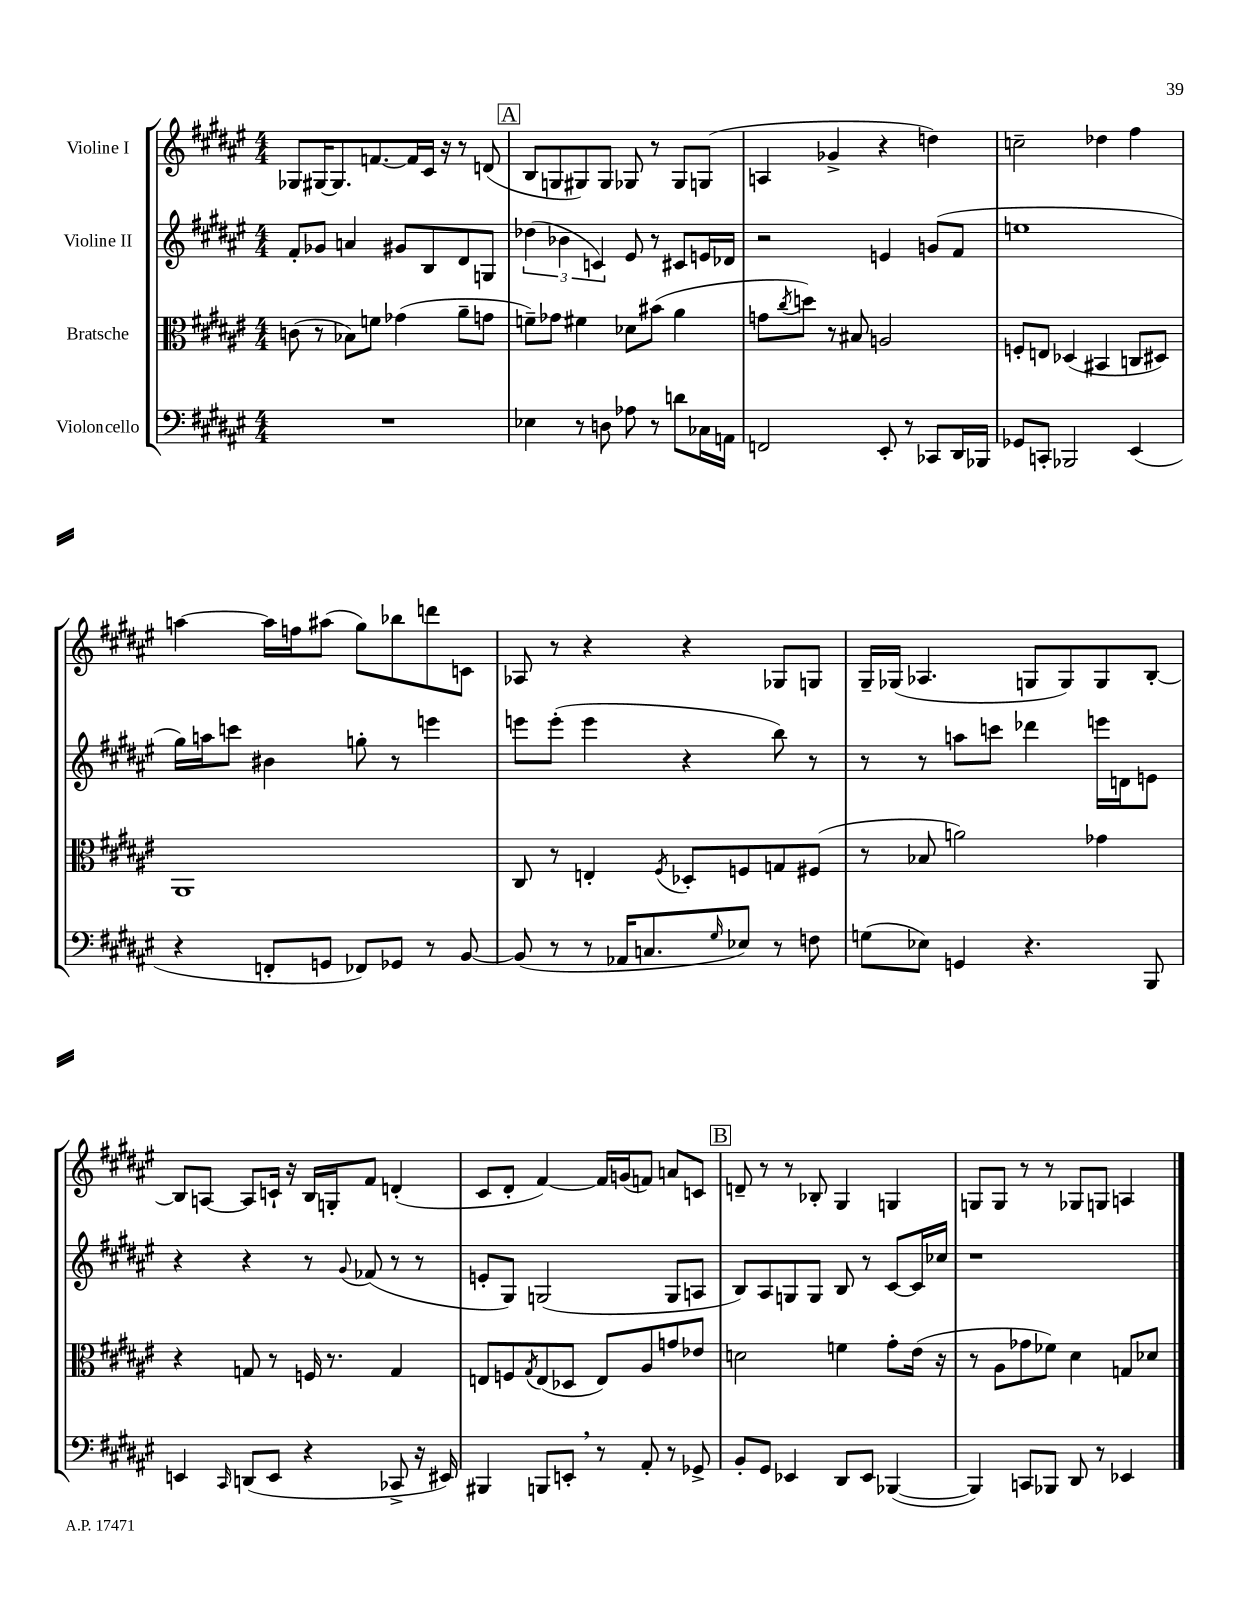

**kern	**kern	**kern	**kern
*part4	*part3	*part2	*part1
*staff4	*staff3	*staff2	*staff1
*I"Violoncello	*I"Bratsche	*I"Violine II	*I"Violine I
*clefF4	*clefC3	*clefG2	*clefG2
*k[f#c#g#d#a#e#]	*k[f#c#g#d#a#e#]	*k[f#c#g#d#a#e#]	*k[f#c#g#d#a#e#]
*M4/4	*M4/4	*M4/4	*M4/4
=87	=87	=87	=87
1r	(8cn\	8f#'/L	8G-X/L
.	8r	8g-X/J	[16G#X/K
.	.	.	8.G#/]
.	8B-X\L)	4an/	.
.	8fn\J	.	[8.fn/
.	(4g-X\	8g#X/L	.
.	.	.	16f/L]
.	.	8B/	16c#/JJ
.	.	.	16r
.	8a#~\L	8d#/	8r
.	8gn\J	8Gn/J	(8dn/
!!LO:REH:place=s1:t=A
=88	=88	=88	=88
4E-X\	8fn~\L)	(6dd-X\	8B/L
.	8g-X\J	.	8Gn/
.	.	6b-X\	.
8r	4f#X\	.	8G#X/)
.	.	6cn/)	.
8Dn\	.	.	8G#/J
8A-X\	8d-X\L	8e#/	8G-X/
8r	(8b#X\J	8r	8r
8dn\L	4a#\	8c#X/L	8G-/L
16C-X\L	.	16en/L	(8Gn/J
16AAn\JJ	.	16d-X/JJ	.
=89	=89	=89	=89
2FFn/	8gn\L	2r	4An/
.	8qcc#/	.	.
.	8ddn\J)	.	.
.	8r	.	4g-X^/
.	8B#X/	.	.
8EE#'/	2An/	4en/	4r
8r	.	.	.
8CC-X/L	.	(8gn/L	4ddn\)
16DD#/L	.	8f#/J	.
16BBB-X/JJ	.	.	.
=90	=90	=90	=90
8GG-X/L	8Fn'/L	1een	2ccn~\
8CCn'/J	8En/J	.	.
2BBB-X/	(4D-X/	.	.
.	4BB#X/	.	4dd-X\
(4EE#/	8Cn/L	.	4ff#\
.	8D#X/J)	.	.
!!LO:LB:g=z
=91	=91	=91	=91
4r	1AA#	16gg#\LL)	[4aan\
.	.	16aan\J	.
.	.	8cccn\J	.
8FFn'/L	.	4b#X\	16aa\LL]
.	.	.	16ffn\J
8GGn/J	.	.	(8aa#X\J
8FF-X/L)	.	8ggn'\	8gg#\L)
8GG-X/J	.	8r	8bb-X\
8r	.	4eeen\	8dddn\
[8BB/	.	.	8cn\J
=92	=92	=92	=92
(8BB/]	8C#/	8eeen\L	8A-X/
8r	8r	(8eee'\J	8r
8r	4En'/	4eee\	4r
16AA-X/KL	.	.	.
8.Cn/	.	.	.
.	8qF#/	.	.
.	8D-X'/L	4r	4r
16qqG#/	.	.	.
8E-X/J)	8Fn/	.	.
8r	8Gn/	8bb\)	8G-X/L
8Fn\	(8F#X/J	8r	8Gn/J
=93	=93	=93	=93
(8Gn\L	8r	8r	16G#~/LL
.	.	.	(16G-X/JJ
8E-X\J)	8B-X/	8r	4.A-X/
4GGn/	2an\)	8aan\L	.
.	.	8cccn\J	.
4.r	.	4ddd-X\	8Gn/L
.	.	.	8G/)
.	4g-X\	16eeen\LL	8G/
.	.	16dn\J	.
8BBB/	.	8en\J	[8B'/J
!!LO:LB:g=z
=94	=94	=94	=94
4EEn/	4r	4r	8B/L]
.	.	.	[8An/J
16qqCC#/	.	.	.
(8DDn/L	8Gn/	4r	8A/L]
8EE/J	8r	.	16cn`/Jk
.	.	.	16r
4r	16Fn/	8r	16B/LL
.	8.r	.	16Gn'/J
.	.	8qqg#/	.
.	.	(8f-X/	8f#/J
8CC-X^/	4G/	8r	(4dn'/
16r	.	8r	.
16EE#X/)	.	.	.
=95	=95	=95	=95
4BBB#X/	8En/L	8en'/L	8c#/L
.	8Fn/	8G#/J)	8d#'/J
.	8qG#/	.	.
8BBBn/L	(8E/	(2Gn/	[4f#/)
8EEn',/J	8D-X/J	.	.
8r	8E/L)	.	16f#/LL]
.	.	.	(16gn/J
8AA#'/	8A#/	.	8fn/J)
8r	8gn/	8G/L	8an/L
8GG-X^/	8e-X/J	8An/J	8cn/J
!!LO:REH:place=s1:t=B
=96	=96	=96	=96
8BB'/L	2dn\	8B/L)	8dn~/
8GG#/J	.	8A#/	8r
4EE-X/	.	8Gn/	8r
.	.	8G/J	8B-X'/
8DD#/L	4fn\	8B/	4G#/
8EE-/J	.	8r	.
([4BBB-X/	8g#'\L	[8c#/L	4Gn/
.	(16e#\Jk	16c#/L]	.
.	16r	16cc-X/JJ	.
=97	=97	=97	=97
4BBB-/])	8r	1r	8Gn/L
.	8A#\L	.	8G/J
8CCn/L	8g-X\	.	8r
8BBB-X/J	8f-X\J)	.	8r
8DD#/	4d#\	.	8G-X/L
8r	.	.	8Gn/J
4EE-X/	8Gn/L	.	4An/
.	8d-X/J	.	.
==	==	==	==
*-	*-	*-	*-
